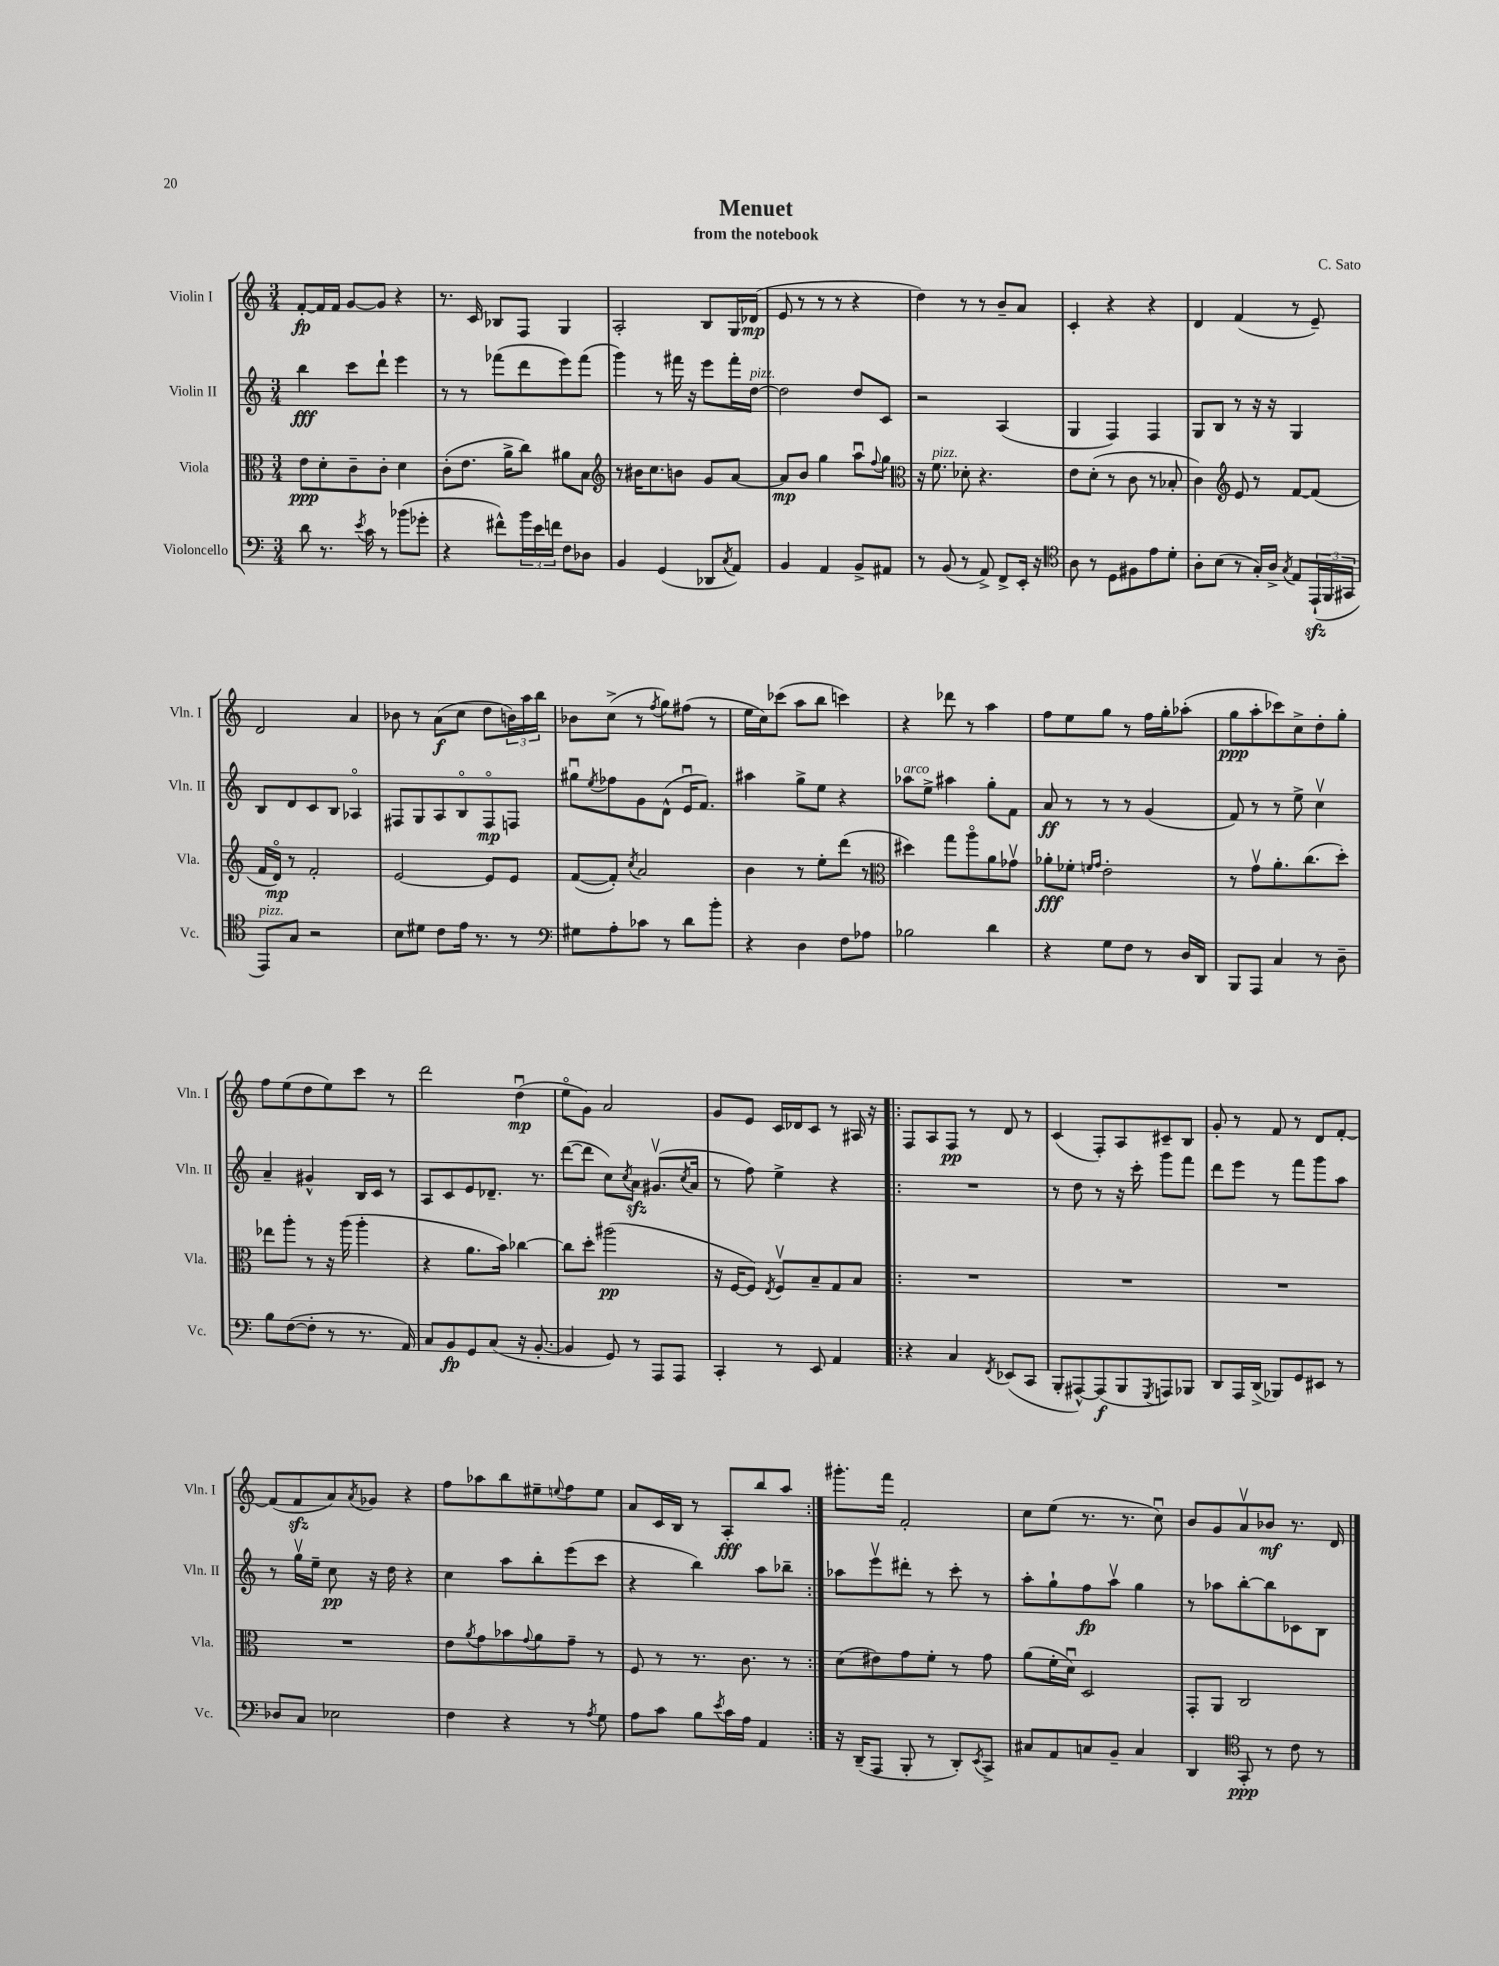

**kern	**dynam	**kern	**dynam	**kern	**dynam	**kern	**dynam
*part4	*part4	*part3	*part3	*part2	*part2	*part1	*part1
*staff4	*staff4	*staff3	*staff3	*staff2	*staff2	*staff1	*staff1
*I"Violoncello	*	*I"Viola	*	*I"Violin II	*	*I"Violin I	*
*I'Vc.	*	*I'Vla.	*	*I'Vln. II	*	*I'Vln. I	*
*clefF4	*	*clefC3	*	*clefG2	*	*clefG2	*
*k[]	*	*k[]	*	*k[]	*	*k[]	*
*M3/4	*	*M3/4	*	*M3/4	*	*M3/4	*
=1	=1	=1	=1	=1	=1	=1	=1
8d\	.	8e\L	ppp	4bb\	fff	[8f'/L	fp
8.r	.	8d'\	.	.	.	16f/L]	.
.	.	.	.	.	.	16f/JJ	.
.	.	8c~\	.	8ccc\L	.	[8g/L	.
8qe/	.	.	.	.	.	.	.
16c\	.	.	.	.	.	.	.
8r	.	8c'\J	.	8ddd`\J	.	8g/J]	.
(8b-X\L	.	4d\	.	4eee\	.	4r	.
8g-X'\J	.	.	.	.	.	.	.
=2	=2	=2	=2	=2	=2	=2	=2
4r	.	(8c'\L	.	8r	.	8.r	.
.	.	8.e\J	.	8r	.	.	.
.	.	.	.	.	.	16c/	.
8f#X^^\L)	.	.	.	(8fff-X\L	.	8B-X/L	.
.	.	16a^\KL	.	.	.	.	.
24b\L	.	8cc\J)	.	8ddd\	.	8F/J	.
24e\	.	.	.	.	.	.	.
24fn\JJ	.	.	.	.	.	.	.
8F\L	.	8a#X\L	.	8eee\)	.	4G/	.
8D-X\J	.	8B\J	.	(8fff-\J	.	.	.
=3	=3	=3	=3	=3	=3	=3	=3
*	*	*clefG2	*	*	*	*	*
4BB/	.	8r	.	4ggg\)	.	2A'/	.
.	.	16b#X\KL	.	.	.	.	.
.	.	8.cc\	.	.	.	.	.
(4GG/	.	.	.	8r	.	.	.
.	.	8bn\J	.	16fff#X\	.	.	.
.	.	.	.	16r	.	.	.
8DD-X/L	.	8g/L	.	8eee\L	.	8B/L	.
8qC/	.	.	.	.	.	.	.
8AA/J)	.	[8a/J	.	16fff#'\L	.	16G/L	.
!	!	!	!	!LO:TX:a:i:t=pizz.	!	!	!
.	.	.	.	[16dd\JJ	.	(16d-X/JJ	mp
=4	=4	=4	=4	=4	=4	=4	=4
4BB/	.	8a/L]	mp	2dd\]	.	8e/	.
.	.	8b/J	.	.	.	8r	.
4AA/	.	4gg\	.	.	.	8r	.
.	.	.	.	.	.	8r	.
8BB^/L	.	8aau\L	.	8dd/L	.	4r	.
.	.	8qqff/	.	.	.	.	.
8AA#X/J	.	8gg\J	.	8c/J	.	.	.
=5	=5	=5	=5	=5	=5	=5	=5
*	*	*clefC3	*	*	*	*	*
8r	.	16r	.	2r	.	4dd\)	.
!	!	!LO:TX:a:i:t=pizz.	!	!	!	!	!
.	.	8.f\	.	.	.	.	.
(8BB/	.	.	.	.	.	.	.
8r	.	8d-X'\	.	.	.	8r	.
8AA^/)	.	4.r	.	.	.	8r	.
8FF^/L	.	.	.	(4A/	.	8b~/L	.
16EE'/Jk	.	.	.	.	.	8a/J	.
16r	.	.	.	.	.	.	.
=6	=6	=6	=6	=6	=6	=6	=6
*clefC4	*	*	*	*	*	*	*
8A\	.	8e\L	.	4G/	.	4c'/	.
8r	.	(8d'\J	.	.	.	.	.
8D\L	.	8r	.	4F/)	.	4r	.
8F#X\	.	8c\	.	.	.	.	.
8e\	.	8r	.	4F/	.	4r	.
8d'\J	.	8B-X'/	.	.	.	.	.
=7	=7	=7	=7	=7	=7	=7	=7
8A'\L	.	4c\)	.	8G/L	.	4d/	.
(8B\J	.	.	.	8B/J	.	.	.
*	*	*clefG2	*	*	*	*	*
8r	.	8e/	.	8r	.	(4f/	.
16G'/LL)	.	8r	.	16r	.	.	.
16A^/JJ	.	.	.	16r	.	.	.
8qG/	.	.	.	.	.	.	.
8E/L	.	[8f/L	.	4G/	.	8r	.
(24EEzz`/L	.	(8f/J]	.	.	.	8e~/)	.
24FF/	.	.	.	.	.	.	.
24GG#X/JJ	.	.	.	.	.	.	.
!!LO:LB:g=z
=8	=8	=8	=8	=8	=8	=8	=8
!LO:TX:a:i:t=pizz.	!	!	!	!	!	!	!
8EE/L)	.	16f/LL	.	8B/L	.	2d/	.
.	.	16d/JJ)	mp	.	.	.	.
8G/J	.	8r	.	8d/	.	.	.
2r	.	2f'/	.	8c/	.	.	.
.	.	.	.	8B/J	.	.	.
.	.	.	.	4A-X/	.	4a/	.
=9	=9	=9	=9	=9	=9	=9	=9
8B\L	.	[2e/	.	8F#X/L	.	8b-X\	.
8d#X\J	.	.	.	8G/	.	8r	.
8c\L	.	.	.	8A/	.	(8a\L	f
16e\Jk	.	.	.	8B/	.	8cc\J	.
8.r	.	.	.	.	.	.	.
.	.	8e/L]	.	8F#/	mp	8dd\L	.
8r	.	8e/J	.	8Fn/J	.	24bn\L)	.
.	.	.	.	.	.	24aa\	.
.	.	.	.	.	.	24bb\JJ	.
=10	=10	=10	=10	=10	=10	=10	=10
*clefF4	*	*	*	*	*	*	*
8G#X\L	.	([8f/L	.	8gg#Xu\L	.	8b-X\L	.
.	.	.	.	8qee/	.	.	.
8A'\	.	8f'/J])	.	8ff-X\	.	(8cc^\J	.
.	.	8qcc/	.	.	.	.	.
8c-X\J	.	2a/	.	8g\	.	8r	.
.	.	.	.	.	.	8qff/	.
8r	.	.	.	(8d^^\J	.	8gg\L)	.
8d\L	.	.	.	16eu/KL	.	(8ff#X\J	.
.	.	.	.	8.f/J)	.	.	.
8b'\J	.	.	.	.	.	8r	.
=11	=11	=11	=11	=11	=11	=11	=11
4r	.	4b\	.	4aa#X\	.	16ee\LL	.
.	.	.	.	.	.	16cc\J)	.
.	.	.	.	.	.	(8ccc-X\J	.
4D\	.	8r	.	8gg^\L	.	8aa\L	.
.	.	8ee'\L	.	8ee\J	.	8bb\J	.
8F\L	.	(8ddd\J	.	4r	.	4cccn\)	.
8A-X\J	.	8r	.	.	.	.	.
=12	=12	=12	=12	=12	=12	=12	=12
*	*	*clefC3	*	*	*	*	*
!	!	!	!	!LO:TX:a:i:t=arco	!	!	!
2B-X\	.	4dd#X\)	.	8aa-X\L	.	4r	.
.	.	.	.	8ee^\J	.	.	.
.	.	8gg\L	.	4aa#X\	.	8ddd-X\	.
.	.	8aa\	.	.	.	8r	.
4d\	.	8a\	.	8gg'\L	.	4aa\	.
.	.	8g-Xv\J	.	8f\J	.	.	.
=13	=13	=13	=13	=13	=13	=13	=13
4r	.	8a-X'\L	fff	8a/	ff	8ff\L	.
.	.	8f-X'\J	.	8r	.	8ee\	.
.	.	16qqfn/LL	.	.	.	.	.
.	.	16qqg/JJ	.	.	.	.	.
8G\L	.	2e'\	.	8r	.	8gg\J	.
8F\J	.	.	.	8r	.	8r	.
8r	.	.	.	(4g/	.	16ff\LL	.
.	.	.	.	.	.	16gg'\J	.
16D/LL	.	.	.	.	.	(8aa-X'\J	.
16DD/JJ	.	.	.	.	.	.	.
=14	=14	=14	=14	=14	=14	=14	=14
8BBB/L	.	8r	.	8f/)	.	8gg\L	ppp
8AAA/J	.	8gv\L	.	8r	.	8aa'\	.
4C/	.	8.a'\	.	8r	.	8ccc-X\)	.
.	.	.	.	8ee^\	.	8cc^\	.
.	.	(8.cc\	.	.	.	.	.
8r	.	.	.	4ccv\	.	8dd'\	.
8D~\	.	8dd'\J)	.	.	.	8gg'\J	.
!!LO:LB:g=z
=15	=15	=15	=15	=15	=15	=15	=15
8B\L	.	8ee-X\L	.	4a~/	.	8ff\L	.
([8F\	.	8aa'\J	.	.	.	(8ee\	.
8F'\J]	.	8r	.	4g#X^^/	.	8dd\	.
8r	.	16r	.	.	.	8ee\)	.
.	.	(16aa\	.	.	.	.	.
8.r	.	4aa'\	.	16B/LL	.	8ccc\J	.
.	.	.	.	16c/JJ	.	.	.
.	.	.	.	8r	.	8r	.
16AA/)	.	.	.	.	.	.	.
=16	=16	=16	=16	=16	=16	=16	=16
8C/L	.	4r	.	8A/L	.	2ddd\	.
8BB/	fp	.	.	8c/	.	.	.
8GG/	.	8.a\L	.	8e/	.	.	.
(8C/J	.	.	.	8.d-X~/J	.	.	.
.	.	16b\Jk)	.	.	.	.	.
16r	.	[4cc-X\	.	.	.	(4ddu\	mp
[8.BB'/	.	.	.	8.r	.	.	.
=17	=17	=17	=17	=17	=17	=17	=17
4BB/]	.	8cc-\L]	.	([8ddd\L	.	8ee\L	.
.	.	8dd'\J	.	8ddd\J]	.	8g\J)	.
8GG/)	.	(2aa#X\	pp	8cc\L)	.	2a/	.
.	.	.	.	8qcc/	.	.	.
8r	.	.	.	8azz\J	.	.	.
8AAA/L	.	.	.	(8.g#Xv/L	.	.	.
8AAA/J	.	.	.	.	.	.	.
.	.	.	.	8qcc/	.	.	.
.	.	.	.	16a/Jk	.	.	.
=18	=18	=18	=18	=18	=18	=18	=18
4CC'/	.	16r	.	8r	.	8g/L	.
.	.	[16F/KL	.	.	.	.	.
.	.	8F/J])	.	8ff\)	.	8e/J	.
.	.	8qE/	.	.	.	.	.
8r	.	8Fv/L	.	4ee^\	.	16c/LL	.
.	.	.	.	.	.	16d-X/J	.
8EE/	.	8B~/	.	.	.	8c/J	.
4AA/	.	8G/	.	4r	.	8r	.
.	.	8B/J	.	.	.	16A#X/	.
.	.	.	.	.	.	16r	.
=19!|:	=19!|:	=19!|:	=19!|:	=19!|:	=19!|:	=19!|:	=19!|:
4r	.	2.r	.	2.r	.	8F/L	.
.	.	.	.	.	.	8A/	.
4C/	.	.	.	.	.	8F/J	pp
.	.	.	.	.	.	8r	.
8qFF/	.	.	.	.	.	.	.
(8EE-X/L	.	.	.	.	.	8d/	.
8CC/J	.	.	.	.	.	8r	.
=20	=20	=20	=20	=20	=20	=20	=20
8BBB'/L	.	2.r	.	8r	.	(4c/	.
[8AAA#X^^/)	.	.	.	8dd\	.	.	.
(8AAA#/]	f	.	.	8r	.	8F'/L)	.
8BBB/	.	.	.	16r	.	8A/	.
.	.	.	.	16ccc'\	.	.	.
8qGGG/	.	.	.	.	.	.	.
8AAAn/)	.	.	.	8ggg\L	.	8c#X~/	.
8BBB-X/J	.	.	.	8fff\J	.	8B/J	.
=21	=21	=21	=21	=21	=21	=21	=21
8DD/L	.	2.r	.	8ddd\L	.	8g'/	.
16AAA/L	.	.	.	8eee\J	.	8r	.
(16DD^/JJ	.	.	.	.	.	.	.
8BBB-X/L)	.	.	.	8r	.	8f/	.
8GG/	.	.	.	8fff\L	.	8r	.
8EE#X/J	.	.	.	8ggg\	.	8d/L	.
8r	.	.	.	8aa\J	.	[8f'/J	.
!!LO:LB:g=z
=22	=22	=22	=22	=22	=22	=22	=22
8D-X/L	.	2.r	.	8r	.	(8f/L]	.
8C/J	.	.	.	16ggv\LL	.	8fzz/	.
.	.	.	.	16ee~\JJ	.	.	.
2E-X\	.	.	.	8cc\	pp	8a/)	.
.	.	.	.	.	.	8qa/	.
.	.	.	.	16r	.	8g-X/J	.
.	.	.	.	16dd\	.	.	.
.	.	.	.	4r	.	4r	.
=23	=23	=23	=23	=23	=23	=23	=23
4F\	.	8e\L	.	4cc\	.	8ff\L	.
.	.	8qa/	.	.	.	.	.
.	.	8g\	.	.	.	8aa-X\	.
4r	.	8b-X\	.	8aa\L	.	8bb\	.
.	.	8qqg/	.	.	.	.	.
.	.	8a\	.	8bb'\	.	8ee#X~\	.
.	.	.	.	.	.	8qqeen/	.
8r	.	8g~\J	.	(8eee\	.	8ff\	.
8qA/	.	.	.	.	.	.	.
8G\	.	8r	.	8ccc\J	.	8ee\J	.
=24	=24	=24	=24	=24	=24	=24	=24
8A\L	.	8F/	.	4r	.	8a/L	.
8c\J	.	8r	.	.	.	16c/L	.
.	.	.	.	.	.	16B/JJ	.
8B\L	.	8.r	.	4bb\)	.	8r	.
8qe/	.	.	.	.	.	.	.
16c\L	.	.	.	.	.	8A'/L	fff
16A\JJ	.	8.c\	.	.	.	.	.
4AA/	.	.	.	8aa\L	.	8bb/	.
.	.	8r	.	8bb-X~\J	.	8aa/J	.
=25:|!	=25:|!	=25:|!	=25:|!	=25:|!	=25:|!	=25:|!	=25:|!
16r	.	(8d\L	.	8aa-X\L	.	8.ggg#X'\L	.
(16DD~/KL	.	.	.	.	.	.	.
8AAA/J	.	8e#X\)	.	8eeev\	.	.	.
.	.	.	.	.	.	16fff\Jk	.
8BBB'/	.	8g\	.	8ddd#X'\J	.	2f'/	.
8r	.	8f'\J	.	8r	.	.	.
8DD'/L)	.	8r	.	8ccc'\	.	.	.
8qEE/	.	.	.	.	.	.	.
8CC^/J	.	8g\	.	8r	.	.	.
=26	=26	=26	=26	=26	=26	=26	=26
8C#X/L	.	(8a\L	.	8aa'\L	.	8cc\L	.
8AA/	.	16f'\L	.	8gg`\	.	(8ee\J	.
.	.	16du\JJ)	.	.	.	.	.
8Cn/	.	2D/	.	8ff\	fp	8.r	.
8BB~/J	.	.	.	8aav\J	.	.	.
.	.	.	.	.	.	8.r	.
4C/	.	.	.	4gg\	.	.	.
.	.	.	.	.	.	8ccu\)	.
=27	=27	=27	=27	=27	=27	=27	=27
4DD/	.	8GG'/L	.	8r	.	8b/L	.
.	.	8AA/J	.	8aa-X\L	.	8g/	.
*clefC4	*	*	*	*	*	*	*
8GG'/	ppp	2C/	.	[8bb'\	.	8av/	.
8r	.	.	.	8bb\]	.	8b-X/J	mf
8c\	.	.	.	8c-X\	.	8.r	.
8r	.	.	.	8B\J	.	.	.
.	.	.	.	.	.	16d/	.
==	==	==	==	==	==	==	==
*-	*-	*-	*-	*-	*-	*-	*-
